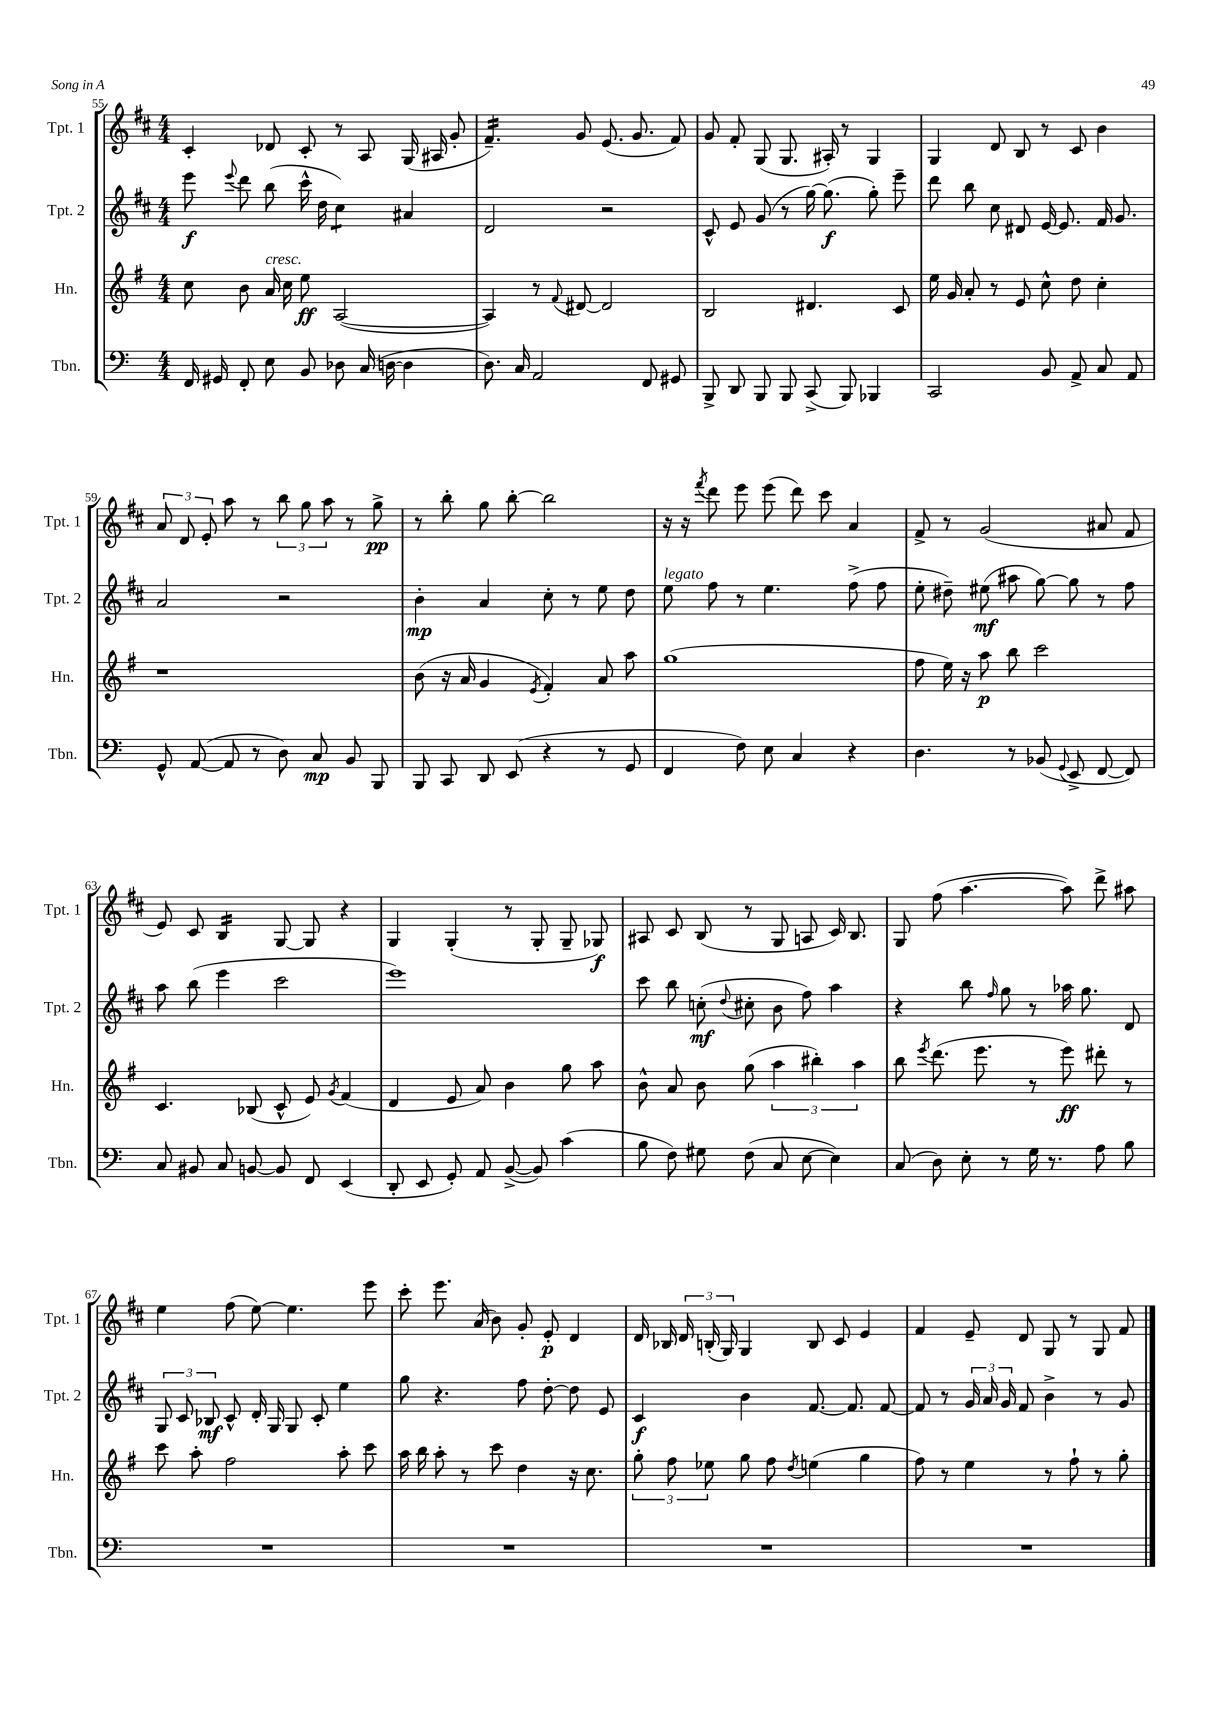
<<
\new StaffGroup <<
\new Staff = "s0" \with { instrumentName = "Tpt. 1" shortInstrumentName = "Tpt. 1" } {
    \clef treble \key d \major \numericTimeSignature \time 4/4
    \autoBeamOff cis'4-. des'8 cis'8-. r8 a8 g16( ais16 g'8-. |
    fis'4.:16--) g'8 e'8.( g'8. fis'8) |
    g'8 fis'8-. g8( g8. ais16-.) r8 g4 |
    g4 d'8 b8 r8 cis'8 b'4 |
    \tuplet 3/2 { a'8 d'8 e'8-. } a''8 r8 \tuplet 3/2 { b''8 g''8 a''8 } r8 g''8->\pp |
    r8 b''8-. g''8 b''8~-. b''2 |
    r16 r16 \acciaccatura { fis'''8 } d'''8 e'''8 e'''8( d'''8) cis'''8 a'4 |
    fis'8-> r8 g'2( ais'8 fis'8 |
    e'8) cis'8 b4:16 g8~ g8 r4 |
    g4 g4-.( r8 g8-. g8-- ges8\f) |
    ais8 cis'8 b8( r8 g8 a8 cis'16) b8. |
    g8 fis''8( a''4.~ a''8) d'''8-> ais''8 |
    e''4 fis''8( e''8~) e''4. e'''8 |
    cis'''8-. e'''8. a'16( b'8) g'8-. e'8-.\p d'4 |
    d'16 bes16 \tuplet 3/2 { d'16 b16-.( g16) } g4 b8 cis'8 e'4 |
    fis'4 e'8-- d'8 g8 r8 g8 fis'8 \bar "|." |
}
\new Staff = "s1" \with { instrumentName = "Tpt. 2" shortInstrumentName = "Tpt. 2" } {
    \clef treble \key d \major \numericTimeSignature \time 4/4
    \autoBeamOff e'''8\f \appoggiatura { e'''8 } d'''8 b''8( cis'''16-^ d''16 cis''4:8) ais'4 |
    d'2 r2 |
    cis'8-^ e'8 g'8( r8 g''16~) g''8.\f( g''8-.) e'''8-- |
    d'''8 b''8 cis''8 dis'8 e'16~ e'8. fis'16 g'8. |
    a'2 r2 |
    b'4-.\mp a'4 cis''8-. r8 e''8 d''8 |
    e''8^\markup { \italic "legato" } fis''8 r8 e''4. fis''8->( fis''8 |
    e''8-. dis''8--) eis''8\mf( ais''8 g''8~) g''8 r8 fis''8 |
    a''8 b''8( e'''4 cis'''2 |
    e'''1) |
    cis'''8 b''8 c''8-.\mf( \appoggiatura { d''8 } cis''8-. b'8 fis''8) a''4 |
    r4 b''8 \grace { fis''16 } g''8 r8 aes''16 g''8. d'8 |
    \tuplet 3/2 { g8 cis'8 bes8\mf } cis'8-^ d'16-. g16 g8 cis'8-. e''4 |
    g''8 r4. fis''8 d''8~-. d''8 e'8 |
    cis'4\f b'4 fis'8.~ fis'8. fis'8~ |
    fis'8 r8 \tuplet 3/2 { g'16 a'16 g'16 } fis'8 b'4-> r8 g'8 \bar "|." |
}
\new Staff = "s2" \with { instrumentName = "Hn." shortInstrumentName = "Hn." } {
    \clef treble \key g \major \numericTimeSignature \time 4/4
    \autoBeamOff c''8 b'8 a'16^\markup { \italic "cresc." } c''16 e''8\ff a2~( |
    a4) r8 \appoggiatura { fis'8 } dis'8~ dis'2 |
    b2 dis'4. c'8 |
    e''16 g'16 a'8-. r8 e'8 c''8-^ d''8 c''4-. |
    r1 |
    b'8( r16 a'16 g'4 \acciaccatura { e'8 } fis'4-.) a'8 a''8 |
    g''1( |
    fis''8 e''16) r16 a''8\p b''8 c'''2 |
    c'4. bes8( c'8-^ e'8) \acciaccatura { g'8 } fis'4( |
    d'4 e'8 a'8) b'4 g''8 a''8 |
    b'8-^ a'8 b'8 g''8( \tuplet 3/2 { a''4 bis''4-.) a''4 } |
    b''8 \acciaccatura { e'''8 } d'''8.( e'''8. r8 e'''8\ff) dis'''8-. r8 |
    c'''8 a''8-. fis''2 a''8-. c'''8 |
    a''16 b''16 a''8-. r8 c'''8 d''4 r16 c''8. |
    \tuplet 3/2 { g''8-. fis''8 ees''8 } g''8 fis''8 \acciaccatura { d''8 } e''4( g''4 |
    fis''8) r8 e''4 r8 fis''8-! r8 g''8-. \bar "|." |
}
\new Staff = "s3" \with { instrumentName = "Tbn." shortInstrumentName = "Tbn." } {
    \clef bass \key c \major \numericTimeSignature \time 4/4
    \autoBeamOff f,16 gis,16 f,8-. e8 b,8 des8 c16( d16~ d4 |
    d8.) c16 a,2 f,8 gis,8 |
    b,,8-> d,8 b,,8 b,,8 c,8->( b,,8) bes,,4 |
    c,2 b,8 a,8-> c8 a,8 |
    g,8-^ a,8~( a,8 r8 d8) c8\mp b,8 b,,8 |
    b,,8 c,8 d,8 e,8( r4 r8 g,8 |
    f,4 f8) e8 c4 r4 |
    d4. r8 bes,8( \appoggiatura { g,8 } e,8-> f,8~ f,8) |
    c8 bis,8 c8 b,8~ b,8 f,8 e,4( |
    d,8-. e,8 g,8-.) a,8 b,8~->( b,8) c'4( |
    b8 f8) gis8 f8( c8 e8~ e4) |
    c8( d8) e8-. r8 g16 r8. a8 b8 |
    R1 |
    R1 |
    R1 |
    R1 \bar "|." |
}
>>
>>
\layout { \context { \Score currentBarNumber = #55 } }
